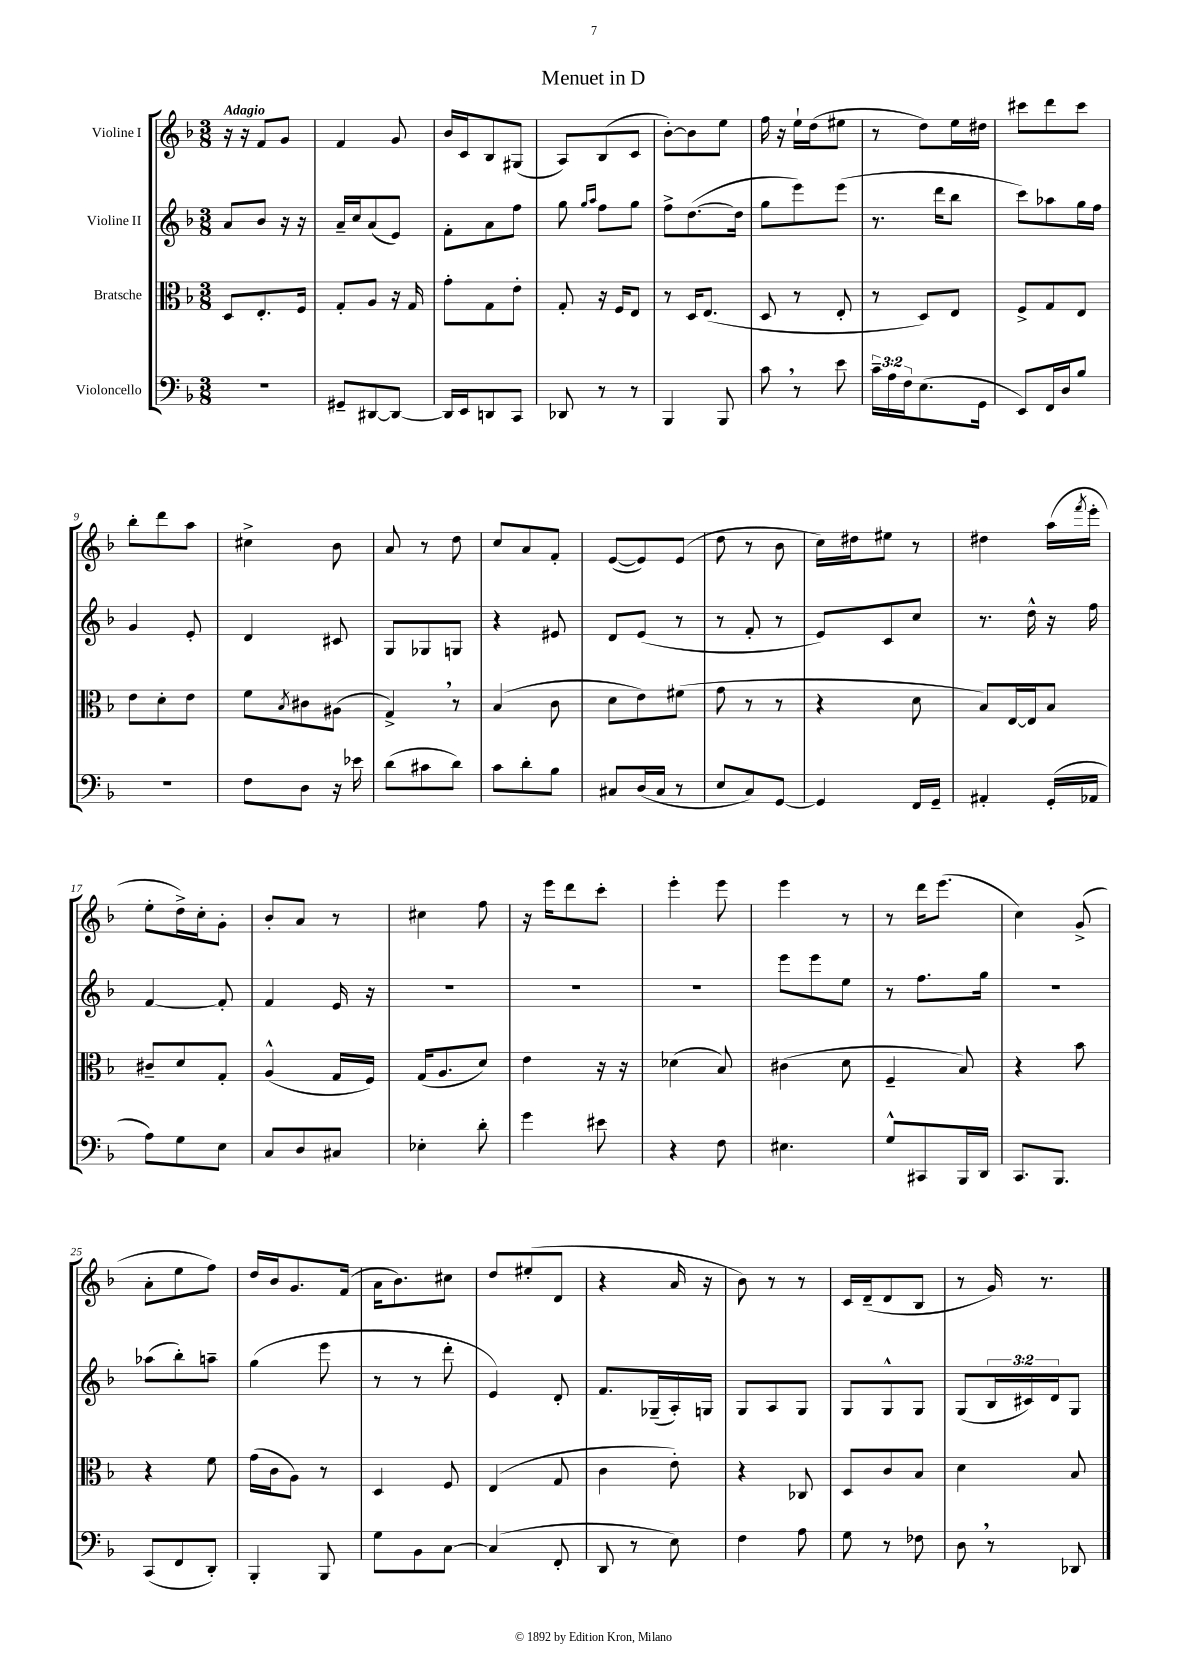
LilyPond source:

\header { title = "Menuet in D" }
<<
\new StaffGroup <<
\new Staff = "s0" \with { instrumentName = "Violine I" } {
    \clef treble \key f \major \numericTimeSignature \time 3/8 \tempo "Adagio"
    r16 r16 f'8 g'8 |
    f'4 g'8 |
    bes'16 c'16 bes8 gis8( |
    a8) bes8( c'8 |
    bes'8~-.) bes'8 e''8 |
    f''16 r16 e''16-! d''16( eis''8 |
    r8 d''8) e''16 dis''16 |
    cis'''8 d'''8 cis'''8 |
    bes''8-. d'''8 a''8 |
    cis''4-> bes'8 |
    a'8 r8 d''8 |
    c''8 a'8 f'8-. |
    e'8~( e'8) e'8( |
    d''8 r8 bes'8 |
    c''16) dis''16 eis''8 r8 |
    dis''4 a''16( \acciaccatura { f'''8 } e'''16-. |
    e''8-. d''16->) c''16-. g'8-. |
    bes'8-. a'8 r8 |
    cis''4 f''8 |
    r16 e'''16 d'''8 c'''8-. |
    e'''4-. e'''8 |
    e'''4 r8 |
    r8 d'''16 e'''8.( |
    c''4) g'8->( |
    a'8-. e''8 f''8) |
    d''16 bes'16 g'8. f'16( |
    a'16 bes'8.) cis''8 |
    d''8 eis''8-.( d'8 |
    r4 a'16 r16 |
    bes'8) r8 r8 |
    c'16 d'16--( d'8 bes8 |
    r8 g'16) r8. \bar "|." |
}
\new Staff = "s1" \with { instrumentName = "Violine II" } {
    \clef treble \key f \major \numericTimeSignature \time 3/8 \override Staff.TupletNumber.text = #tuplet-number::calc-fraction-text
    a'8 bes'8 r16 r16 |
    a'16-- c''16 a'8( e'8) |
    f'8-. a'8 f''8 |
    g''8 \grace { g''16 a''16 } f''8 g''8 |
    f''8-> d''8.~( d''16 |
    g''8 e'''8) e'''8( |
    r8. d'''16 bes''8 |
    c'''8) aes''8 g''16 f''16 |
    g'4 e'8-. |
    d'4 cis'8 |
    g8 ges8 g8 |
    r4 eis'8 |
    d'8 e'8( r8 |
    r8 f'8-. r8 |
    e'8) c'8 c''8 |
    r8. d''16-^ r16 f''16 |
    f'4~ f'8-. |
    f'4 e'16 r16 |
    R4. |
    R4. |
    R4. |
    e'''8 e'''8 e''8 |
    r8 f''8. g''16 |
    R4. |
    aes''8( bes''8-.) a''8-- |
    g''4( e'''8 |
    r8 r8 d'''8-. |
    e'4) d'8-. |
    f'8. ges16--( a16-.) g16 |
    g8 a8 g8 |
    g8 g8-^ g8 |
    g8( \tuplet 3/2 { bes16 cis'16) d'16 } g8 \bar "|." |
}
\new Staff = "s2" \with { instrumentName = "Bratsche" } {
    \clef alto \key f \major \numericTimeSignature \time 3/8
    d8 e8.-. f16 |
    g8-. a8 r16 g16 |
    g'8-. g8 e'8-. |
    g8-. r16 f16 e8 |
    r8 d16 e8.( |
    d8 r8 e8-. |
    r8 d8) e8 |
    f8-> g8 e8 |
    e'8 d'8-. e'8 |
    f'8 \acciaccatura { bes8 } cis'8 ais8( |
    g4->) \breathe r8 |
    bes4( c'8 |
    d'8 e'8) fis'8( |
    g'8 r8 r8 |
    r4 d'8 |
    bes8) e16~ e16 bes8 |
    cis'8-- d'8 g8-. |
    a4-^( g16 f16) |
    g16( a8. d'8) |
    e'4 r16 r16 |
    des'4( bes8) |
    cis'4( d'8 |
    f4-- bes8) |
    r4 bes'8 |
    r4 f'8 |
    g'16( c'16 a8) r8 |
    d4 f8 |
    e4( g8 |
    c'4 e'8-.) |
    r4 ces8 |
    d8 c'8 bes8 |
    d'4 bes8 \bar "|." |
}
\new Staff = "s3" \with { instrumentName = "Violoncello" } {
    \clef bass \key f \major \numericTimeSignature \time 3/8 \override Staff.TupletNumber.text = #tuplet-number::calc-fraction-text
    r4. |
    gis,8-- dis,8~ dis,8~ |
    dis,16 e,16 d,8 c,8 |
    des,8 r8 r8 |
    bes,,4 bes,,8 |
    c'8 \breathe r8 e'8 |
    \tuplet 3/2 { c'16-- a16 f16 } e8.( g,16 |
    e,8) f,16 d16 bes8 |
    R4. |
    f8 d8 r16 ees'16 |
    d'8( cis'8 d'8) |
    c'8 d'8-. bes8 |
    cis8 d16( cis16 r8 |
    e8 c8) g,8~ |
    g,4 f,16 g,16-- |
    ais,4-. g,16-.( aes,16 |
    a8) g8 e8 |
    c8 d8 cis8 |
    ees4-. d'8-. |
    g'4 eis'8 |
    r4 f8 |
    eis4. |
    g8-^ cis,8 bes,,16 d,16 |
    c,8. bes,,8. |
    c,8( f,8 d,8-.) |
    bes,,4-. bes,,8 |
    g8 bes,8 c8~ |
    c4( f,8-. |
    d,8 r8 e8) |
    f4 a8 |
    g8 r8 fes8 |
    d8 \breathe r8 des,8 \bar "|." |
}
>>
>>
